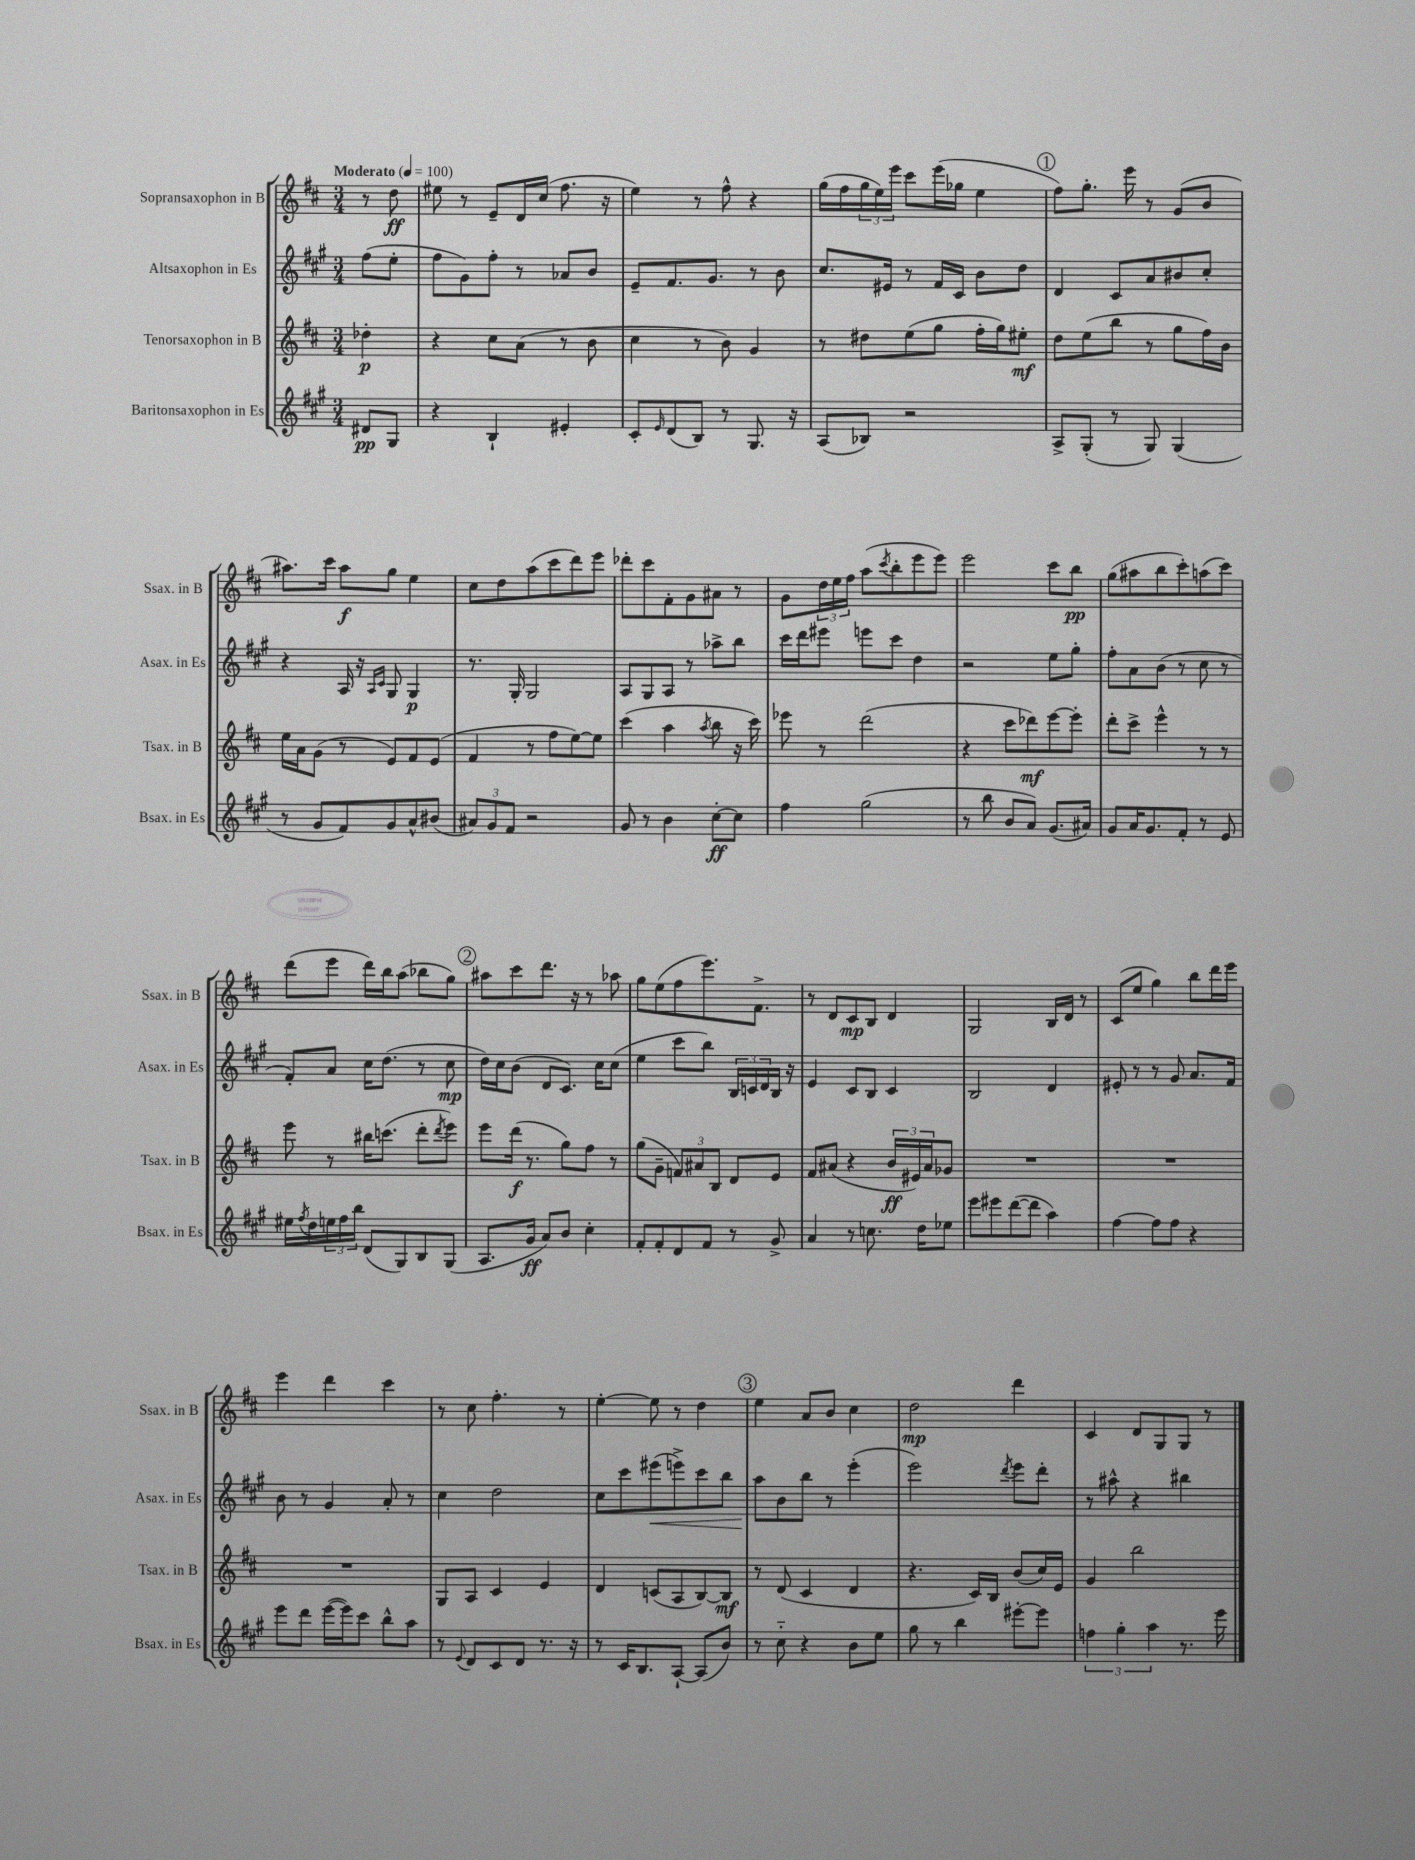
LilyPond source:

<<
\new StaffGroup <<
\new Staff = "s0" \with { instrumentName = "Sopransaxophon in B" shortInstrumentName = "Ssax. in B" } {
    \clef treble \key d \major \numericTimeSignature \time 3/4 \partial 4 \tempo "Moderato" 4 = 100
    r8 d''8\ff |
    eis''8 r8 e'8-- d'16 cis''16( fis''8. r16 |
    e''4) r8 fis''8-^ r4 |
    g''16( fis''16 \tuplet 3/2 { g''16 e''16) e'''16 } cis'''8 e'''16( ges''16 e''4 |
    \mark \markup { \circle "1" } fis''8) g''8.-. e'''16 r8 g'8( b'8 |
    ais''8.) cis'''16 ais''8\f g''8 e''4 |
    cis''8 d''8 a''8( cis'''8 d'''8) e'''8 |
    des'''8-. cis'''8 fis'8-. g'8 ais'8 r8 |
    g'8 \tuplet 3/2 { d''16 e''16 fis''16 } a''8( \acciaccatura { cis'''8 } b''8-. e'''8 e'''8) |
    e'''2 cis'''8 b''8\pp |
    g''8( ais''8 b''8 cis'''8-.) a''8( cis'''8) |
    d'''8( e'''8 d'''16) b''16 a''8( bes''8 g''8) |
    \mark \markup { \circle "2" } ais''8 cis'''8 d'''8. r16 r8 aes''8 |
    g''8 e''8( fis''8 e'''8.) fis'8.-> |
    r8 d'8 cis'8\mp b8 d'4 |
    g2 b16 d'16 r8 |
    cis'8( e''8 g''4) b''8 d'''16 e'''16 |
    e'''4 d'''4 cis'''4 |
    r8 cis''8 fis''4.-. r8 |
    e''4~-. e''8 r8 d''4 |
    \mark \markup { \circle "3" } e''4 a'8 b'8 cis''4 |
    d''2\mp d'''4 |
    cis'4 d'8 g8 g8 r8 \bar "|." |
}
\new Staff = "s1" \with { instrumentName = "Altsaxophon in Es" shortInstrumentName = "Asax. in Es" } {
    \clef treble \key a \major \numericTimeSignature \time 3/4 \partial 4
    fis''8( e''8-. |
    fis''8 gis'8) fis''8-. r8 aes'8 b'8 |
    e'8-- fis'8. gis'8. r8 b'8 |
    cis''8. eis'16 r8 fis'16 cis'16 b'8 d''8 |
    \mark \markup { \circle "1" } d'4 cis'8 a'8 bis'8 cis''8-. |
    r4 a16 r16 \grace { a16 cis'16 } gis8 gis4\p |
    r8. gis16-. gis2 |
    a8 gis8 a8 r8 aes''8-> b''8 |
    cis'''16 d'''16 eis'''8 e'''8 cis'''8 d''4 |
    r2 e''8 gis''8-. |
    fis''8-. a'8 b'8( r8 cis''8 r8 |
    fis'8-.) a'8 cis''16 d''8.( r8 cis''8\mp |
    \mark \markup { \circle "2" } d''16) cis''16 b'8( d'8 cis'8.) cis''16 cis''8( |
    e''4 cis'''8 b''8) \tuplet 3/2 { b16 c'16 d'16 } b16 r16 |
    e'4 cis'8 b8 cis'4 |
    b2 d'4 |
    eis'8-. r8 r8 gis'8 a'8. fis'16 |
    b'8 r8 gis'4 a'8-. r8 |
    cis''4 d''2 |
    cis''8 cis'''8 eis'''8\<( e'''8->) cis'''8 b''8 |
    \mark \markup { \circle "3" } a''8\! b'8 b''8 r8 e'''4-.( |
    e'''2) \acciaccatura { d'''8 } e'''8 d'''8-. |
    r8 ais''8-^ r4 bis''4 \bar "|." |
}
\new Staff = "s2" \with { instrumentName = "Tenorsaxophon in B" shortInstrumentName = "Tsax. in B" } {
    \clef treble \key d \major \numericTimeSignature \time 3/4 \partial 4
    des''4-.\p |
    r4 cis''8 a'8( r8 b'8 |
    cis''4 r8 b'8) g'4 |
    r8 dis''8 e''8( g''8 fis''16-. g''16) eis''8-.\mf |
    \mark \markup { \circle "1" } d''8 e''8( b''8 r8 g''8 fis''16) b'16 |
    e''16 a'16 g'8( r8 e'8) fis'8 e'8( |
    fis'4 r8 fis''8 e''8~) e''8 |
    cis'''4( a''4 \acciaccatura { a''8 } b''8 r16 cis'''16) |
    ees'''8 r8 d'''2( |
    r4 cis'''8 des'''8\mf) e'''8~ e'''8-. |
    d'''8-. cis'''8-> e'''4-^ r8 r8 |
    e'''8 r8 bis''16 c'''8.( d'''8-. \acciaccatura { d'''8 } e'''8) |
    \mark \markup { \circle "2" } e'''8 d'''16\f( r8. g''8) fis''8 r8 |
    g''8( g'8-- \tuplet 3/2 { f'8) ais'8 b8 } d'8 e'8 |
    fis'8 ais'8( r4 \tuplet 3/2 { b'16\ff eis'16) ais'16 } ges'8 |
    R2. |
    R2. |
    R2. |
    g8 a8 cis'4 e'4 |
    d'4 c'8( a8 b8~) b8\mf |
    \mark \markup { \circle "3" } r8 d'8( cis'4 d'4 |
    r4. cis'16) b16 b'8( cis''16) e'16 |
    g'4 b''2 \bar "|." |
}
\new Staff = "s3" \with { instrumentName = "Baritonsaxophon in Es" shortInstrumentName = "Bsax. in Es" } {
    \clef treble \key a \major \numericTimeSignature \time 3/4 \partial 4
    dis'8\pp gis8 |
    r4 b4-! eis'4-. |
    cis'8-. \grace { e'16 } d'8( b8) r8 gis8. r16 |
    a8( bes8) r2 |
    \mark \markup { \circle "1" } a8-> gis8-.( r8 gis8) gis4( |
    r8 gis'8 fis'8) gis'8 a'8-^ bis'8( |
    \tuplet 3/2 { ais'8) gis'8 fis'8 } r2 |
    gis'8 r8 b'4 cis''8~-.\ff cis''8 |
    fis''4 gis''2( |
    r8 b''8 b'8 a'8) gis'8.( ais'16) |
    gis'8 a'16 gis'8. fis'8-. r8 e'8 |
    eis''16 \acciaccatura { fis''8 } d''16 \tuplet 3/2 { e''16 fis''16 b''16 } d'8( gis8) b8 gis8( |
    \mark \markup { \circle "2" } a8. gis'16\ff a'8) b'8 cis''4-. |
    fis'8-. fis'8-. d'8 fis'8 r8 gis'8-> |
    a'4 r8 c''8. d''16 ees''8 |
    e'''8 eis'''8 d'''8~( d'''8 a''4) |
    fis''4~ fis''8 fis''8 r4 |
    e'''8 d'''8 e'''16~( e'''16) cis'''8 b''8-^ a''8 |
    r8 \appoggiatura { e'8 } d'8 cis'8 d'8 r8. r16 |
    r8 cis'16 b8. a8~-! a8( b'8) |
    \mark \markup { \circle "3" } r8 cis''8-_ r4 b'8 e''8 |
    gis''8 r8 b''4 eis'''8~-. eis'''8 |
    \tuplet 3/2 { f''4 gis''4-. a''4 } r8. e'''16 \bar "|." |
}
>>
>>
\layout { \context { \Score \remove "Bar_number_engraver" } }
